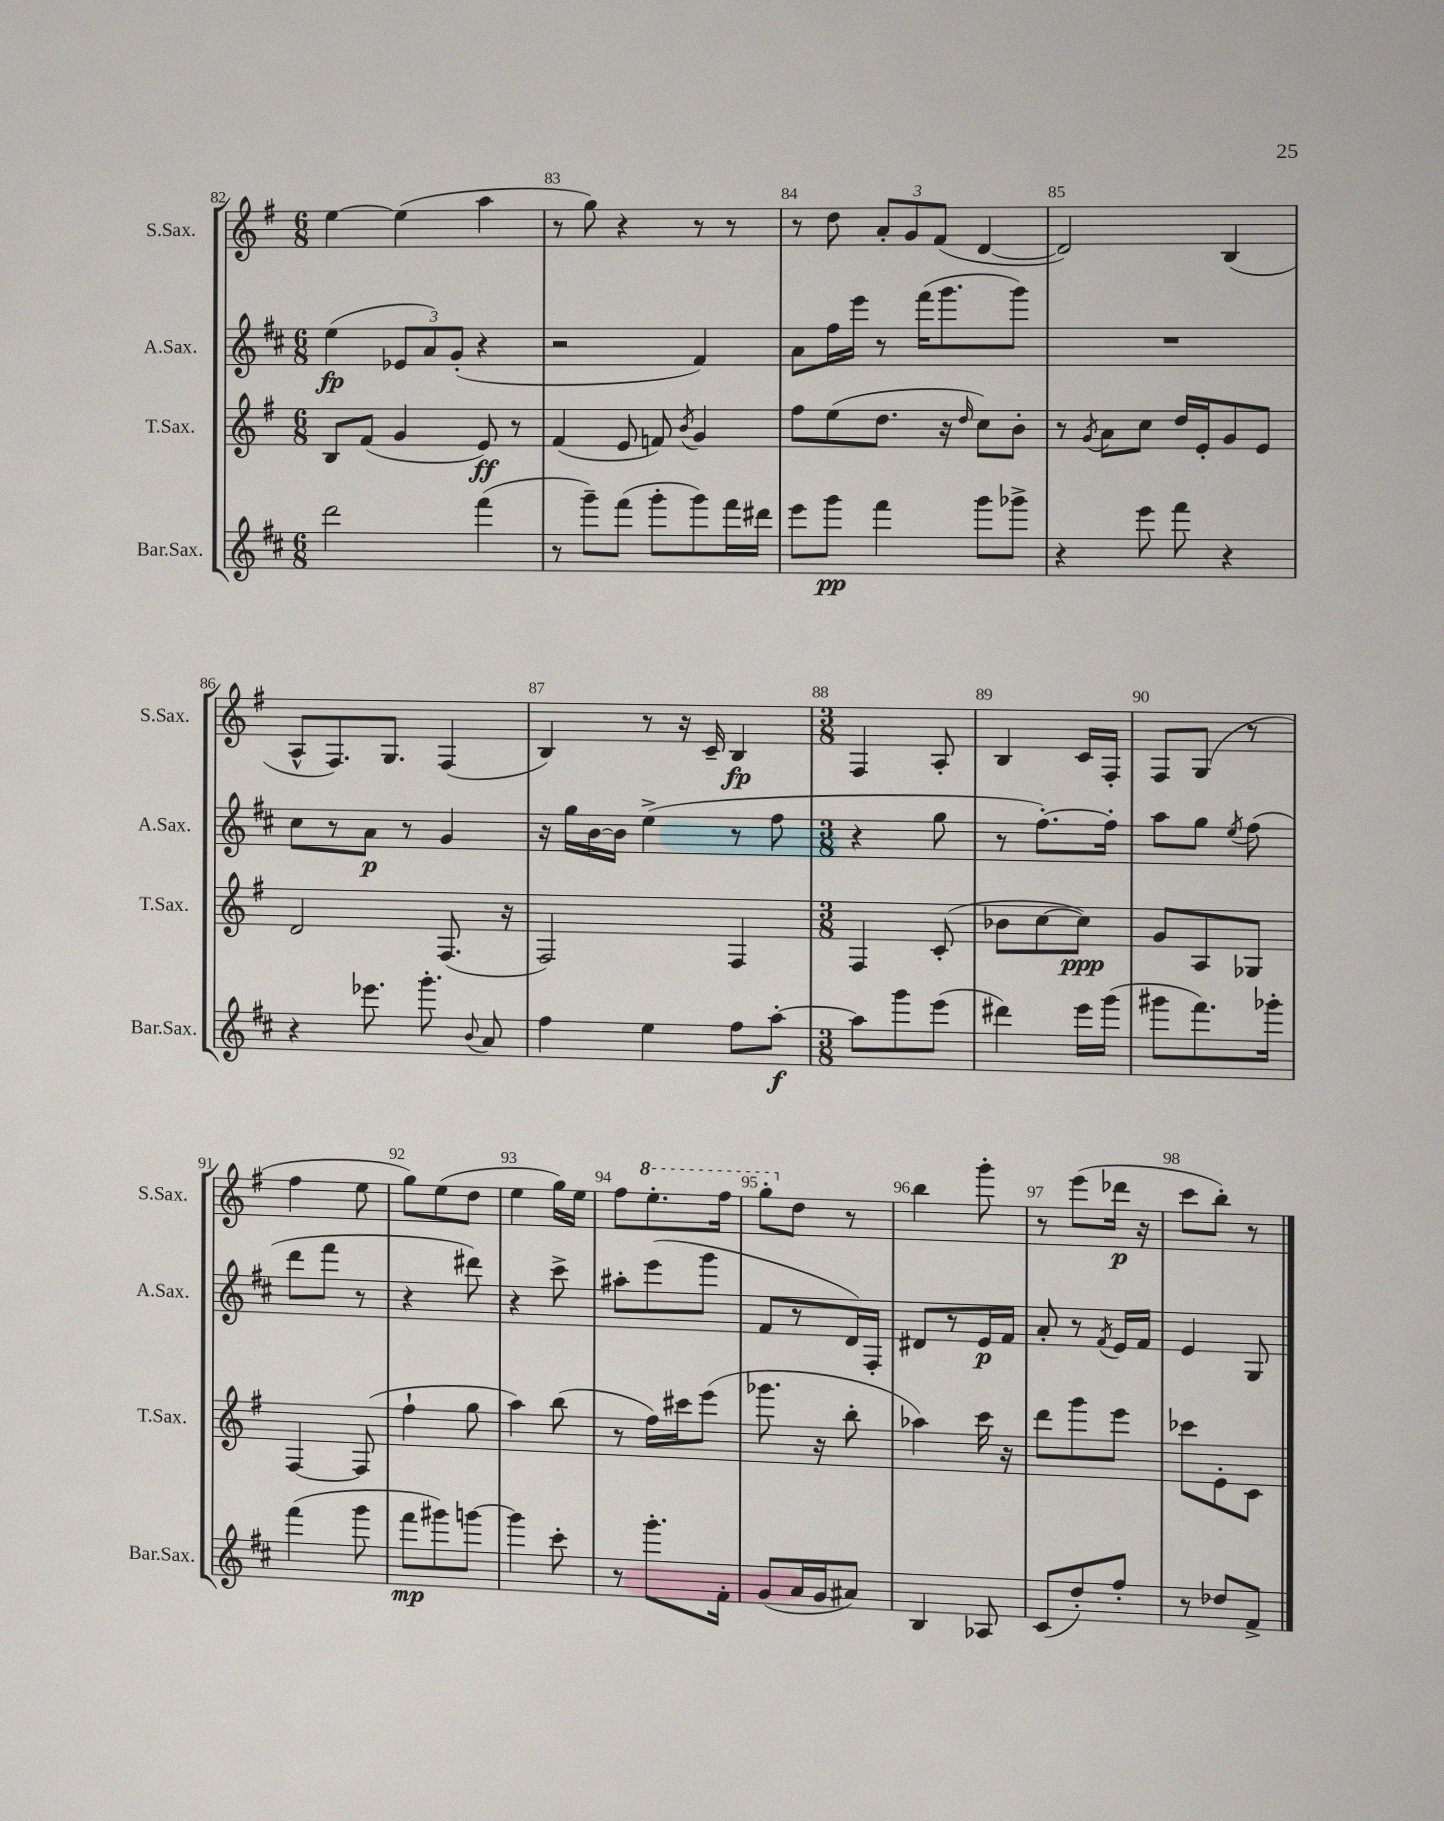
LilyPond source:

<<
\new StaffGroup <<
\new Staff = "s0" \with { instrumentName = "S.Sax." shortInstrumentName = "S.Sax." } {
    \clef treble \key g \major \numericTimeSignature \time 6/8
    \autoBeamOff e''4~ e''4( a''4 |
    r8 g''8) r4 r8 r8 |
    r8 d''8 \tuplet 3/2 { a'8[-. g'8 fis'8]( } d'4~ |
    d'2) b4( |
    a8[-^ fis8.) g8.] fis4( |
    b4) r8 r16 c'16-- b4\fp |
    \numericTimeSignature \time 3/8 fis4 a8-. |
    b4 c'16[ fis16]-. |
    fis8[ g8]( r8 |
    fis''4 e''8 |
    g''8[) e''8( d''8] |
    e''4 g''16[) e''16] |
    fis''8[ \ottava #1 e'''8.-. fis'''16] |
    g'''8[-. \ottava #0 d''8] r8 |
    b''4 g'''8-. |
    r8 e'''8[( des'''16]\p r16 |
    c'''8[ b''8]-.) r8 \bar "|." |
}
\new Staff = "s1" \with { instrumentName = "A.Sax." shortInstrumentName = "A.Sax." } {
    \clef treble \key d \major \numericTimeSignature \time 6/8
    \autoBeamOff e''4\fp( \tuplet 3/2 { ees'8[ a'8) g'8]-.( } r4 |
    r2 fis'4) |
    a'8[ fis''16 e'''16] r8 fis'''16[( g'''8. g'''8]) |
    R2. |
    cis''8[ r8 a'8]\p r8 g'4 |
    r16 g''16[ b'16~ b'16] e''4->( r8 fis''8 |
    \numericTimeSignature \time 3/8 r4 g''8 |
    r8 fis''8.[~-.) fis''16]-. |
    a''8[ g''8] \acciaccatura { e''8 } fis''8( |
    d'''8[ fis'''8] r8 |
    r4 dis'''8) |
    r4 cis'''8-> |
    ais''8[-. e'''8( g'''8] |
    fis'8[ r8 d'16) fis16]-. |
    dis'8[ r8 e'16\p fis'16] |
    a'8-. r8 \acciaccatura { fis'8 } e'16[ fis'16] |
    e'4 g8 \bar "|." |
}
\new Staff = "s2" \with { instrumentName = "T.Sax." shortInstrumentName = "T.Sax." } {
    \clef treble \key g \major \numericTimeSignature \time 6/8
    \autoBeamOff b8[ fis'8]( g'4 e'8\ff) r8 |
    fis'4( e'8 f'8) \acciaccatura { b'8 } g'4 |
    fis''8[ e''8( d''8.] r16 \grace { d''16 } c''8[) b'8]-. |
    r8 \acciaccatura { g'8 } a'8[ c''8] d''16[ e'16-. g'8 e'8] |
    d'2 fis8.( r16 |
    fis2) fis4 |
    \numericTimeSignature \time 3/8 fis4 c'8-.( |
    bes'8[ c''8~ c''8]\ppp) |
    g'8[ a8 ges8] |
    fis4~ fis8( |
    fis''4-! g''8 |
    a''4) b''8( |
    r8 fis''16[) cis'''16 e'''8]( |
    ges'''8. r16 b''8-. |
    aes''4) c'''16 r16 |
    d'''8[ g'''8 e'''8] |
    ces'''8[ e'8-. c'8] \bar "|." |
}
\new Staff = "s3" \with { instrumentName = "Bar.Sax." shortInstrumentName = "Bar.Sax." } {
    \clef treble \key d \major \numericTimeSignature \time 6/8
    \autoBeamOff d'''2 fis'''4( |
    r8 g'''8[--) fis'''8]( g'''8[-. g'''8) fis'''16 dis'''16] |
    e'''8[ g'''8]\pp fis'''4 g'''8[ ges'''8]-> |
    r4 e'''8 fis'''8 r4 |
    r4 ees'''8. g'''8.-. \appoggiatura { b'8 } a'8 |
    fis''4 e''4 fis''8[ a''8]~-.\f |
    \numericTimeSignature \time 3/8 a''8[ g'''8 e'''8]( |
    dis'''4) e'''16[ g'''16]( |
    gis'''8[ fis'''8.) ges'''16]-. |
    fis'''4( g'''8 |
    fis'''8[\mp gis'''8) g'''8]~ |
    g'''4 cis'''8-. |
    r8 g'''8.[-. fis'16]-. |
    g'8[( a'16 g'16 ais'8]) |
    b4 aes8 |
    cis'8[( d''8-.) fis''8]-. |
    r8 des''8[ fis'8]-> \bar "|." |
}
>>
>>
\layout { \context { \Score currentBarNumber = #82 \override BarNumber.break-visibility = ##(#f #t #t) barNumberVisibility = #all-bar-numbers-visible } }
